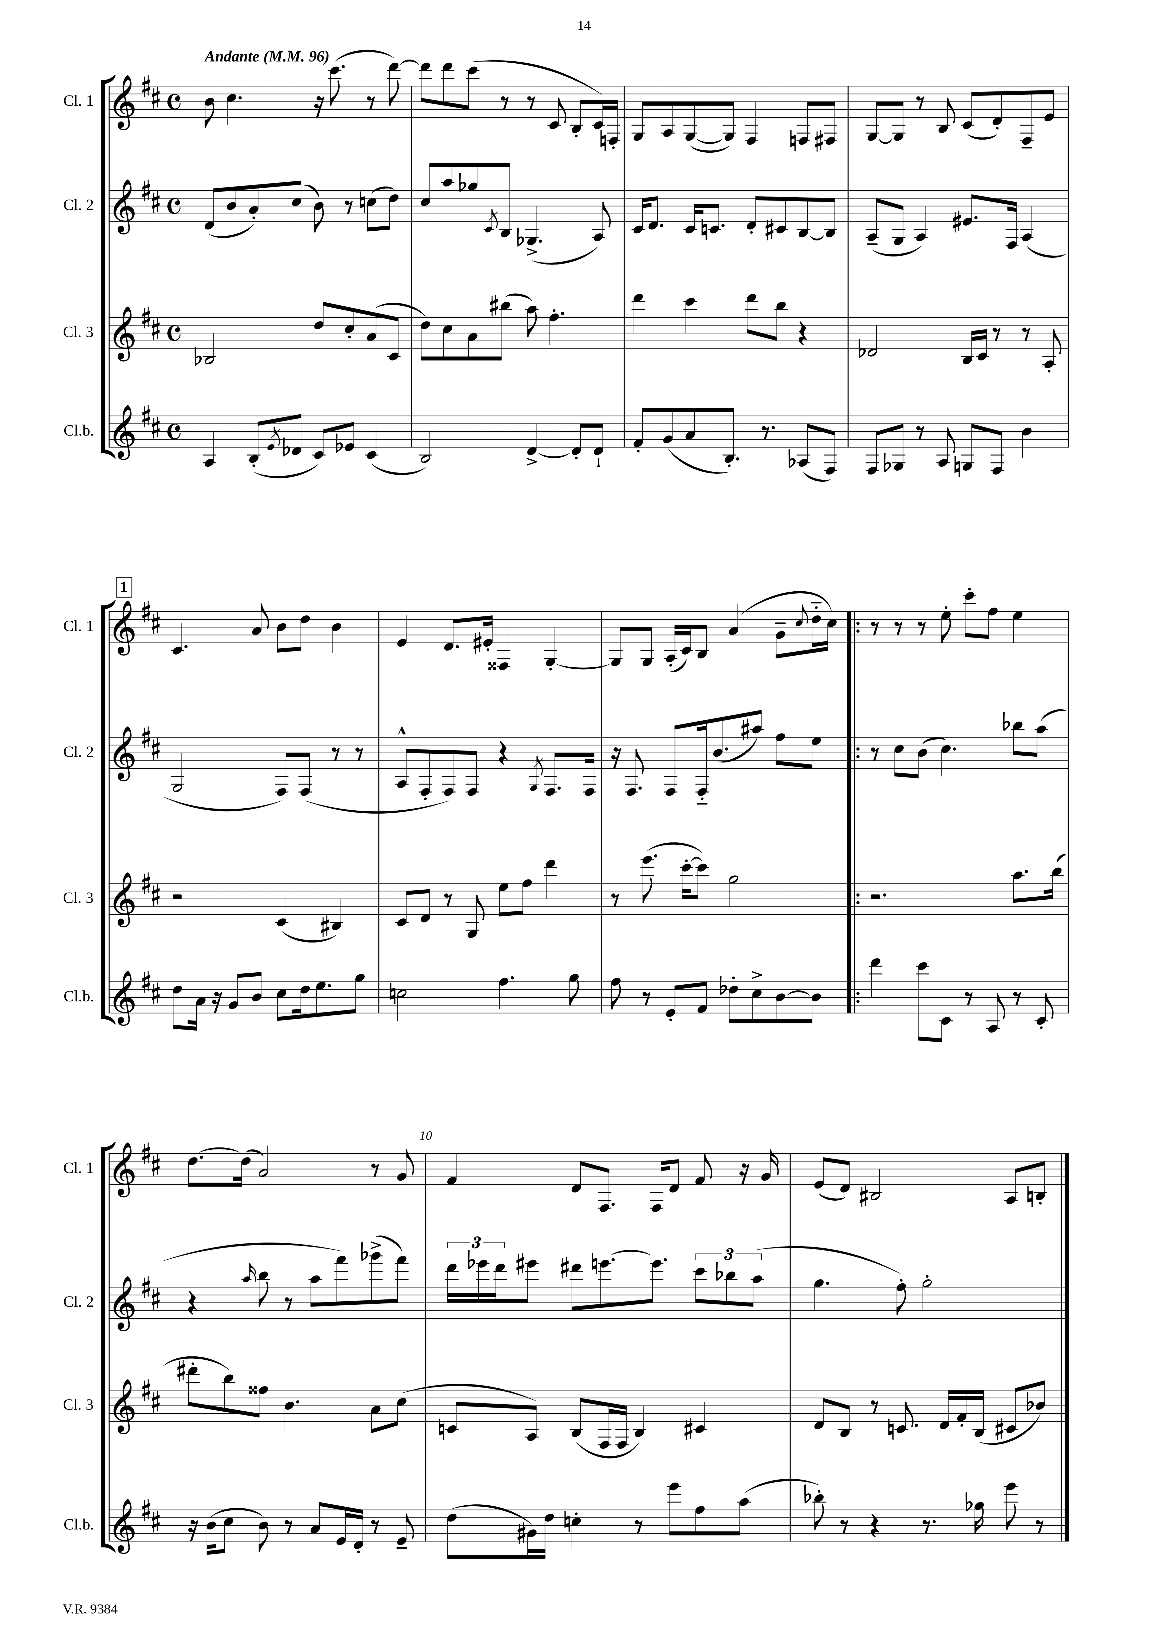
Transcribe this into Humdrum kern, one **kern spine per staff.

**kern	**kern	**kern	**kern
*part4	*part3	*part2	*part1
*staff4	*staff3	*staff2	*staff1
*I"Cl.b.	*I"Cl. 3	*I"Cl. 2	*I"Cl. 1
*I'Cl.b.	*I'Cl. 3	*I'Cl. 2	*I'Cl. 1
*clefG2	*clefG2	*clefG2	*clefG2
*k[f#c#]	*k[f#c#]	*k[f#c#]	*k[f#c#]
*M4/4	*M4/4	*M4/4	*M4/4
*met(c)	*met(c)	*met(c)	*met(c)
*MM96	*MM96	*MM96	*MM96
=1	=1	=1	=1
!	!	!	!LO:TX:a:B:t=Andante
4A/	2B-X/	(8d/L	8b\
.	.	8b/	4.cc#\
(8B'/L	.	8a'/)	.
8qe/	.	.	.
8d-X/J	.	(8cc#/J	.
8c#/L)	8dd/L	8b\)	16r
.	.	.	(8.ccc#\
8e-X/J	8cc#'/	8r	.
(4c#/	(8a/	(8ccn\L	8r
.	8c#/J	8dd\J)	[8ddd\)
=2	=2	=2	=2
2B/)	8dd\L)	8cc#/L	8ddd\L]
.	8cc#\	8aa/	8ddd\
.	8a\	8gg-X/	(8ccc#\J
.	.	8qc#/	.
.	(8bb#X\J	8B/J	8r
[4d^/	8aa\)	(4.G-X^/	8r
.	4.ff#'\	.	8c#/
8d'/L]	.	.	8B'/L
8d`/J	.	8A/)	16c#/L)
.	.	.	16Fn'/JJ
=3	=3	=3	=3
8f#'/L	4ddd\	16c#/KL	8G/L
.	.	8.d/J	.
(8g/	.	.	8A/
8a/	4ccc#\	16c#/KL	([8G/
.	.	8.cn/J	.
8.B'/J)	.	.	8G/J])
.	8ddd\L	8d'/L	4F#/
8.r	.	.	.
.	8bb\J	8c#X/	.
(8A-X/L	4r	[8B/	8Fn/L
8F#/J)	.	8B/J]	8F#X/J
=4	=4	=4	=4
8F#/L	2d-X/	(8A~/L	[8G/L
8G-X/J	.	8G/J	8G/J]
8r	.	4A/)	8r
8A/	.	.	8B/
8Gn/L	16B/LL	8.e#X/L	(8c#/L
.	16c#/JJ	.	.
8F#/J	8r	.	8d'/)
.	.	16F#/Jk	.
4b\	8r	(4A/	8F#~/
.	8A'/	.	8e/J
!!LO:LB:g=z
!!LO:REH:place=s1:t=1
=5	=5	=5	=5
8dd\L	2r	2G/	4.c#/
16a\Jk	.	.	.
16r	.	.	.
8g/L	.	.	.
8b/J	.	.	8a/
8cc#\L	(4c#/	8F#/L)	8b\L
16dd\k	.	(8F#/J	8dd\J
8.ee\	.	.	.
.	4B#X/)	8r	4b\
8gg\J	.	8r	.
=6	=6	=6	=6
2ccn\	8c#/L	8A^^/L	4e/
.	8d/J	8F#'/	.
.	8r	8F#/)	8.d/L
.	8G/	8F#/J	.
.	.	.	16e#X'/Jk
4.ff#\	8ee\L	4r	4F##X/
.	8ff#\J	.	.
.	.	8qG/	.
.	4ddd\	8.F#/L	[4G'/
8gg\	.	.	.
.	.	16F#/Jk	.
=7	=7	=7	=7
8ff#\	8r	16r	8G/L]
.	.	8.F#/	.
8r	(8.eee\	.	8G/J
8e'/L	.	8F#/L	(16A'/LL
.	[16ccc#'\KL	.	16c#/J)
8f#/J	8ccc#\J])	16F#/k	8B/J
.	.	(8.b/	.
8dd-X'\L	2gg\	.	(4a/
8cc#^\	.	8aa#X/J)	.
[8b\	.	8ff#\L	8g~\L
.	.	.	8qqcc#/
8b\J]	.	8ee\J	16dd\L
.	.	.	16cc#\JJ)
=8!|:	=8!|:	=8!|:	=8!|:
4ddd\	2.r	8r	8r
.	.	8cc#\L	8r
8ccc#\L	.	(8b\J	8r
8c#\J	.	4.cc#\)	8ee'\
8r	.	.	8ccc#'\L
8A/	.	.	8ff#\J
8r	8.aa\L	8bb-X\L	4ee\
8c#'/	.	(8aa\J	.
.	(16bb\Jk	.	.
!!LO:LB:g=z
=9	=9	=9	=9
16r	8ddd#X'\L	4r	[8.dd\L
(16b\KL	.	.	.
8cc#\J	8bb\)	.	.
.	.	.	(16dd\Jk]
.	.	16qqaa/	.
8b\)	8ff##X\J	8bb\	2a/)
8r	4.b\	8r	.
8a/L	.	8aa\L	.
16e/L	.	8fff#\)	.
16d'/JJ	.	.	.
8r	8a\L	(8ggg-X^\	8r
8e~/	(8cc#\J	8fff#\J)	8g/
=10	=10	=10	=10
(8dd\L	8cn/L	24ddd\LL	4f#/
.	.	24eee-X\	.
.	.	24ddd\J	.
16g#X\L)	8A/J)	8eee#X\J	.
16dd\JJ	.	.	.
4ccn'\	(8B/L	8ddd#X\L	8d/L
.	16F#/L	[8.eeen\	8.F#/J
.	16F#/JJ	.	.
8r	4B/)	.	.
.	.	8.eee\J]	16F#/KL
8eee\L	.	.	8d/J
8ff#\	4c#X/	12ccc#\L	8f#/
.	.	12bb-X\	.
(8aa\J	.	.	16r
.	.	(12aa\J	.
.	.	.	16g/
=11	=11	=11	=11
8bb-X'\)	8d/L	4.gg\	(8e/L
8r	8B/J	.	8d/J)
4r	8r	.	2B#X/
.	8.cn/	8ff#'\)	.
8.r	.	2gg'\	.
.	16d/LL	.	.
.	16f#'/	.	.
16gg-X\	(16B/JJ	.	.
8eee\	8c#X/L	.	8A/L
8r	8b-X/J)	.	8Bn'/J
==	==	==	==
*-	*-	*-	*-
